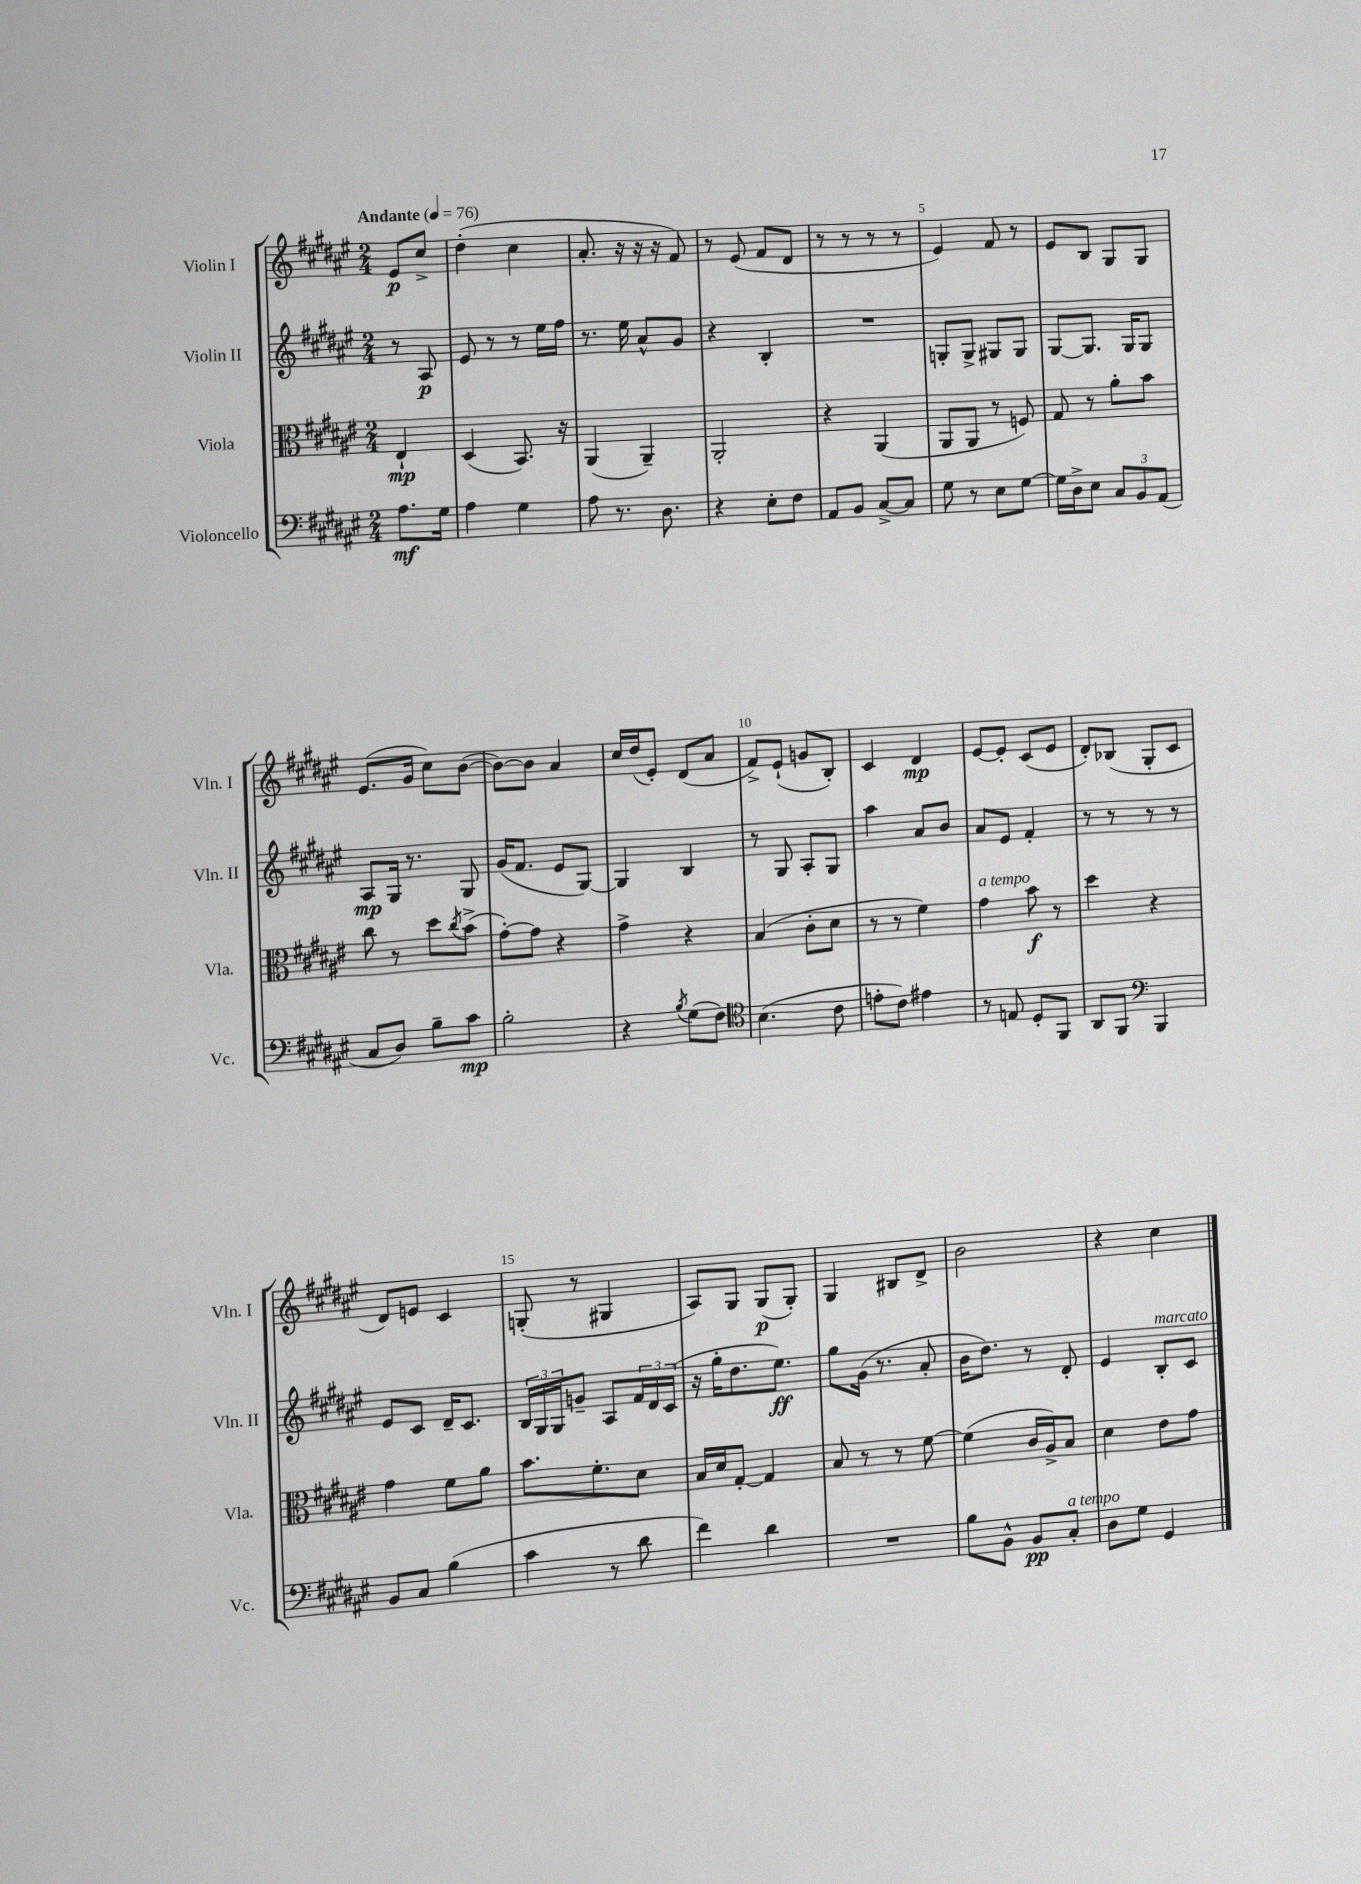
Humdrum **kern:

**kern	**kern	**kern	**kern
*staff4	*staff3	*staff2	*staff1
*clefF4	*clefC3	*clefG2	*clefG2
*k[f#c#g#d#a#e#]	*k[f#c#g#d#a#e#]	*k[f#c#g#d#a#e#]	*k[f#c#g#d#a#e#]
*M2/4	*M2/4	*M2/4	*M2/4
*MM76	*MM76	*MM76	*MM76
8.A#\L	4E#`/	8r	8e#/L
.	.	8A#/	8cc#^/J
16G#\Jk	.	.	.
=	=	=	=
4A#\	(4D#/	8e#/	(4dd#'\
.	.	8r	.
4G#\	8.BB/)	8r	4cc#\
.	.	16ee#\LL	.
.	16r	16ff#\JJ	.
=	=	=	=
8A#\	(4AA#/	8.r	8.a#'/
8.r	.	.	.
.	.	16ee#\	16r
.	4AA#~/)	8a#^^/L	16r
8.D#\	.	.	16r
.	.	8g#/J	8f#/)
=	=	=	=
4r	2AA#'/	4r	8r
.	.	.	(8e#/
8E#'\L	.	4B'/	8f#/L
8F#\J	.	.	8d#/J
=	=	=	=
8AA#/L	4r	2r	8r
8BB/J	.	.	8r
[8C#^/L	(4AA#/	.	8r
8C#/]J	.	.	8r
=	=	=	=
8G#\	8AA#/L	8G'/L	4e#/)
8r	8AA#/J	8G^/J	.
8E#\L	8r	8G#/L	8f#/
[8G#\J	8F/)	8G#/J	8r
=	=	=	=
16G#\]LL	8G#/	[8G#/L	8e#/L
16D#^\J	.	.	.
8E#\J	8r	8.G#/]J	8B/J
12C#/L	8a#'\L	.	8G#/L
.	.	16G#/LK	.
12BB/	.	.	.
.	8b\J	8G#/J	8G#/J
(12AA#/J	.	.	.
=	=	=	=
8C#/L	8cc#\	8A#/L	(8.e#/L
8D#/J)	8r	16G#/Jk	.
.	.	8.r	16g#/Jk
8B~\L	8dd#\L	.	8cc#\L)
.	8qcc#/	.	.
8c#\J	(8b^\J	8G#/	([8b\J
=	=	=	=
2B'\	[8g#'\L)	(16g#/LK	8b\_L)
.	.	8.f#/J	.
.	8g#\]J	.	8b\]J
.	4r	8e#/L	4a#/
.	.	[8G#/J)	.
=	=	=	=
4r	4g#^\	4G#/]	16cc#/LL
.	.	.	(16dd#/J
.	.	.	8e#'/J)
8qB/	.	.	.
(8G#\L	4r	4B/	(8d#/L
8F#\J)	.	.	8a#/J
=	=	=	=
*clefC4	*	*	*
(4.B\	(4B/	8r	8f#^/L)
.	.	8G#/	(8e#`/J
.	8c#'\L	8A#'/L	8g/L
8c#\	8d#\J	8G#/J	8B'/J)
=	=	=	=
8e'\L	8r	4aa#\	4c#/
8c#\J)	8r	.	.
4e#\	4f#\)	8a#/L	4d#/
.	.	8b/J	.
=	=	=	=
8r	4g#\	8a#/L	[8e#/L
8E/	.	8e#/J	8e#'/]J
8D#'/L	8b\	4f#'/	(8c#/L
8FF#/J	8r	.	8e#/J
=	=	=	=
8AA#/L	4dd#\	8r	8d#'/L)
8FF#/J	.	8r	(8B-/J
*clefF4	*	*	*
4BBB/	4r	8r	8G#'/L
.	.	8r	8c#/J
=	=	=	=
8BB/L	4g#\	8e#/L	8d#/L)
8C#/J	.	8c#/J	8e/J
(4B\	8f#\L	16d#~/LK	4c#/
.	.	8.c#/J	.
.	8a#\J	.	.
=	=	=	=
4c#\	8.b\L	24B/LL	(8G'/
.	.	24G#/	.
.	.	24G#/J	.
.	.	8g~/J	8r
.	8.f#'\	.	.
8r	.	8A#/L	4G#/
8d#\	8d#\J	24f#/L	.
.	.	24d#/	.
.	.	(24c#/JJ	.
=	=	=	=
4f#\)	16B/LL	16r	8A#/L)
.	16d#/J	16gg#'\LK	.
.	[8G#'/J	8.dd#\	8G#/J
4d#\	4G#/]	.	(8G#/L
.	.	8.ee#\J)	.
.	.	.	8G#'/J)
=	=	=	=
2r	8B/	8gg#\L	4G#/
.	8r	(16g#\Jk	.
.	.	8.r	.
.	8r	.	8B#/L
.	[8f#\	8a#'/	8d#^/J
=	=	=	=
8B\L	(4f#\]	16b\LK	2b\
.	.	8.dd#\J)	.
8BB^^\J	.	.	.
8BB/L	16c#/LL	8r	.
.	16A#^/J)	.	.
8C#'/J	8B/J	8d#'/	.
=	=	=	=
8D#\L	4d#\	4e#/	4r
8G#\J	.	.	.
4GG#/	8e#\L	8B'/L	4cc#\
.	8g#\J	8c#/J	.
==	==	==	==
*-	*-	*-	*-
